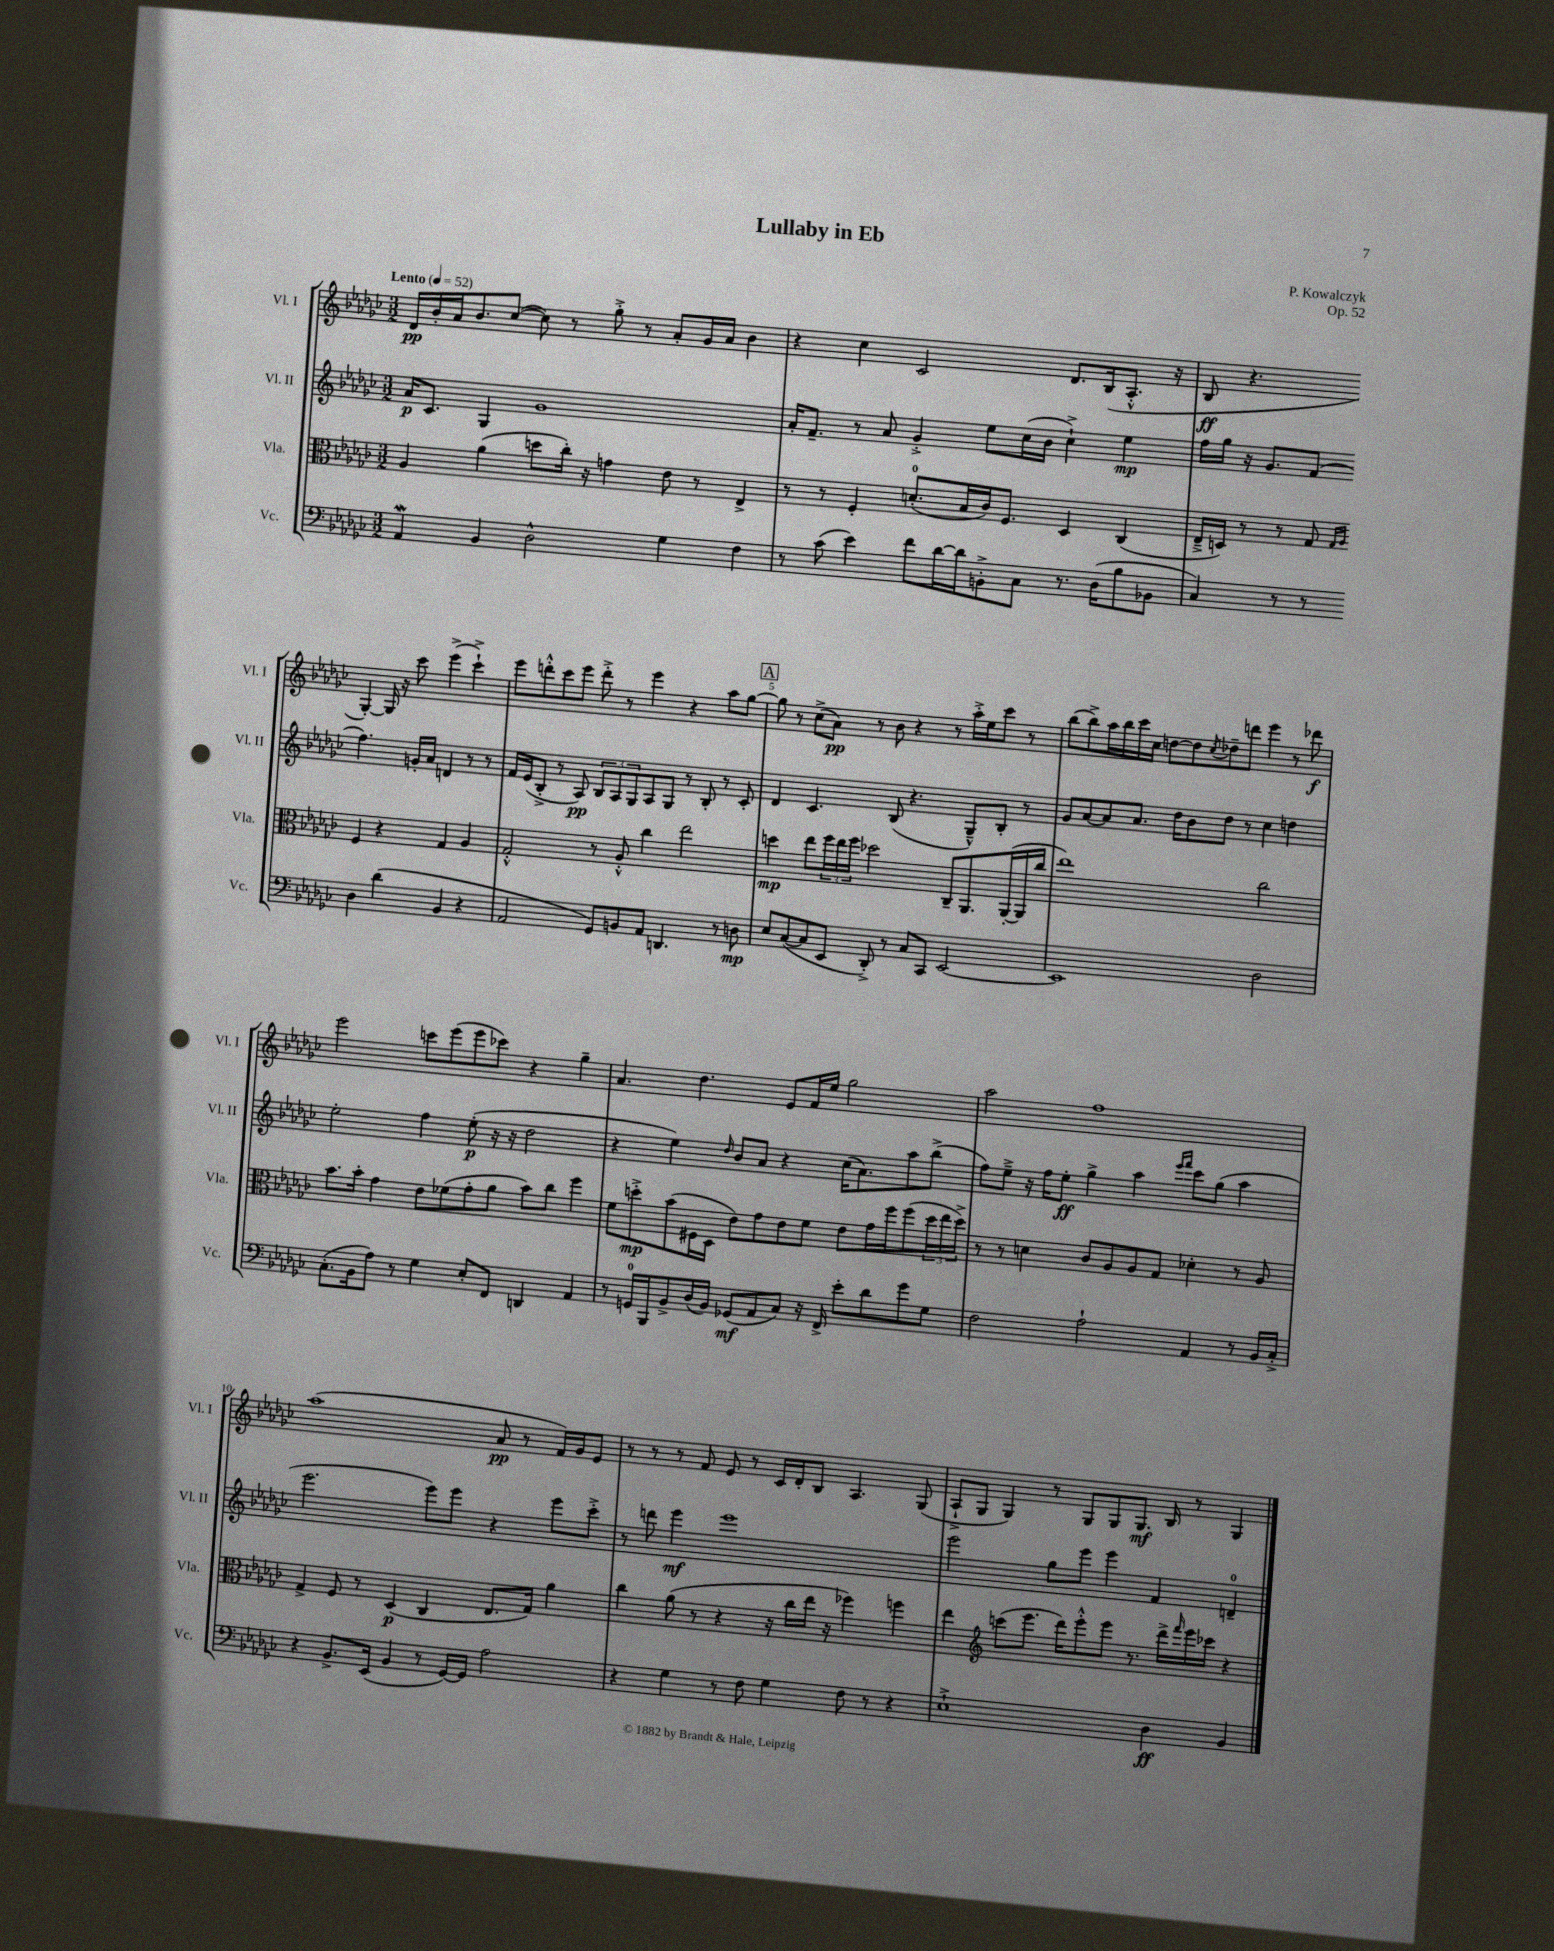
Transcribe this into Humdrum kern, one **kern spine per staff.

**kern	**kern	**kern	**kern
*staff4	*staff3	*staff2	*staff1
*clefF4	*clefC3	*clefG2	*clefG2
*k[b-e-a-d-g-c-]	*k[b-e-a-d-g-c-]	*k[b-e-a-d-g-c-]	*k[b-e-a-d-g-c-]
*M3/2	*M3/2	*M3/2	*M3/2
*MM52	*MM52	*MM52	*MM52
4AA-/	4A-/	16a-/LK	16d-/LL
.	.	8.c-/J	16b-'/
.	.	.	16a-/J
.	.	.	8.b-/
4BB-/	(4a-\	4G-/	.
.	.	.	([8cc-/J
2D-^^\	8dd\L	1g-	8cc-\])
.	16cc-'\Jk)	.	8r
.	16r	.	.
.	4g\	.	8gg-'^\
.	.	.	8r
4G-\	8e-\	.	8a-'/L
.	8r	.	16g-/L
.	.	.	16a-/JJ
4F\	4E-^/	.	4b-\
=	=	=	=
8r	8r	16a-'/LK	4r
.	.	8.f~/J	.
(8c-\	8r	.	.
4e-\)	4F'/	8r	4cc-\
.	.	8a-/	.
8f\L	(8.d'/L	4g-'^/	2c-/
[16d-\L	.	.	.
16d-\]J	16B-/L	.	.
8BB'^\	16c-/J)	8ee-\L	.
.	8.F/J	.	.
8C-\J	.	(16cc-\L	.
.	.	16b-\JJ	.
8.r	4D-/	4cc-`^\)	8.d-/L
(16D-\LK	.	.	(16B-/k
8B-\	(4C-/	4ee-\	8.A-'^^/J
8BB-\J	.	.	.
.	.	.	16r
=	=	=	=
4C-/)	16E-~^/LL	16ff\LL	8B-/
.	16D/JJ)	16gg-\JJ	.
.	8r	16r	4.r
.	.	8.g-/L	.
8r	8r	.	.
8r	8G-/	(8f/J	.
.	16qqG-/LL	.	.
.	16qqA-/JJ	.	.
4D-\	4F/	4.ff\)	[4G-'/)
(4d-\	4r	.	16G-/]
.	.	.	16r
.	.	16g'/LL	8ccc-\
.	.	16a-/JJ	.
4BB-/	4G-/	4d/	(4eee-^\
4r	4A-/	8r	4ccc-`^\)
.	.	8r	.
=	=	=	=
2AA-/	2G-'^^/	16f/LL	8eee-\L
.	.	(16e-/J	.
.	.	8B-'^/J	8ddd'^^\
.	.	8r	8ccc-\
.	.	8A-/)	8eee-\J
8GG-/L)	8r	12B-/L	8ddd'^\
.	.	12A-/	.
8BB/	8A-'^^/	.	8r
.	.	12G-/	.
8AA-/J	4cc-\	8A-/	4eee-\
4.DD/	.	8G-/J	.
.	2ee-\	8r	4r
.	.	8B-'/	.
8r	.	8r	8aa-\L
8D\	.	8c-'/	[8gg-\J
=	=	=	=
8E-/L	4dd\	4d-/	8gg-\]
([8C-/	.	.	8r
8C-/]	8ee-\L	4.c-/	(8cc-^\L
8EE-/J	24ff\L	.	8a-\J)
.	24ee-\	.	.
.	24ff\JJ	.	.
8DD-'^/)	2dd-\	.	8r
8r	.	(8B-/	8b-\
8C-/L	.	4.r	4r
8CC-/J	.	.	.
[2EE-/	8C-~/L	.	8r
.	8.AA-/	8G-~^^/L)	16aa-'^\LL
.	.	.	16ee-\J
.	.	8B-'/J	8ccc-\J
.	([16AA-'/L	.	.
.	16AA-/]	8r	8r
.	16cc-/JJ	.	.
=	=	=	=
1EE-]	1ee-)	8g-/L	(8bb-\L
.	.	[8a-/	8bb-^\)
.	.	8a-/]	16aa-\L
.	.	.	16bb-\
.	.	8.a-/J	16ccc-\
.	.	.	16cc-\JJ
.	.	.	[8dd\L
.	.	16dd-\LK	.
.	.	8b-\	8dd\]
.	.	.	8qcc-/
.	.	8dd-\J	8dd-~\
.	.	8r	8ddd\J
2D-\	2cc-\	4cc-\	4eee-\
.	.	4dd\	8r
.	.	.	8ddd-\
=	=	=	=
(8.C-'\L	8.b-\L	2ee-'\	2eee-\
16BB-\k	16b-'\Jk	.	.
8A-\J)	4g-\	.	.
8r	.	.	.
4G-\	8e-\L	4ff\	8ccc\L
.	(8f-\	.	(8eee-\
8E-'/L	8g-'\	(8ee-'\	8eee-\
8FF/J	8a-\J	16r	8ccc-\J)
.	.	16r	.
4DD/	8b-\L)	2dd-\	4r
.	8cc-\J	.	.
4AA-/	4ff\	.	4gg-~\
=	=	=	=
8r	8f\L	4r	4.a-/
16GG/LL	8dd'^\	.	.
16BBB-/J	.	.	.
8BB-^/	(8b-\	4ee-\)	.
(16D-/L	16F#\L	.	4.dd-\
16BB-/JJ)	16D-\JJ	.	.
.	.	16qqdd-/	.
(8GG-/L	8e-\L)	8b-/L	.
8AA-/	8g-\	8a-/J	.
8C-/J)	8e-\	4r	8e-/L
16r	8f\J	.	16f/L
16FF^/	.	.	16ee-/JJ
8e-'\L	8e-\L	(16cc-\LK	2gg-\
.	.	8.a-\)	.
8d-\	16g-\L	.	.
.	16ff\J	.	.
8g-\	(8ff\	8aa-\	.
8G-\J	24dd\L	(8bb-^\J	.
.	24ee-\	.	.
.	24dd^\JJ)	.	.
=	=	=	=
2F\	8r	8ff\L)	2aa-\
.	8r	8ee-~^\J	.
.	4d\	16r	.
.	.	16ff\LK	.
.	.	8ee-'\J	.
2A-`\	8c-/L	4gg-^\	1ff
.	8A-/	.	.
.	8A-/	4aa-\	.
.	8G-/J	.	.
.	.	16qqeee-/LL	.
.	.	16qqfff/JJ	.
4AA-/	4d-'\	8ccc-\L	.
.	.	(8gg-\J	.
8r	8r	4aa-\	.
16BB-/LL	8A-/	.	.
16C-'^/JJ	.	.	.
=	=	=	=
4r	4G-^/	2.eee-\	(1aa-
8.BB-^/L	8F/	.	.
.	8r	.	.
(16EE-/Jk	.	.	.
4BB-/	(4D-/	.	.
8r	4C-/	8eee-\L)	.
[16GG-/LL)	.	8eee-\J	.
16GG-/]JJ	.	.	.
2A-\	8.E-/L	4r	8a-/
.	.	.	8r
.	16G-/Jk)	.	.
.	4a-\	8eee-\L	16f/LL)
.	.	.	16g-/J
.	.	8ccc-'^\J	8e-/J
=	=	=	=
4r	4cc-\	8r	8r
.	.	8ddd\	8r
4G-\	(8a-\	4eee-\	8r
.	8r	.	8f/
8r	4r	1eee-	8e-/
8F\	.	.	8r
4G-\	16r	.	16c-/LL
.	16cc-\LL	.	16d-'/J
.	16ee-\JJ	.	8B-/J
.	16r	.	.
8F\	4ff-\)	.	4.A-/
8r	.	.	.
4r	4ff\	.	.
.	.	.	(8G-/
=	=	=	=
1E-`^	4ee-\	2eee-\	8A-`^/L
.	.	.	8G-/J
*	*clefG2	*	*
.	(8ccc\L	.	4G-/)
.	8.eee-\J	.	.
.	.	8gg-\L	8r
.	16ddd-\LK)	.	.
.	8eee-'^^\	8eee-\J	8G-/L
.	8eee-\J	4eee-\	8G-/
.	8.r	.	8.G-/J
4D-\	.	4f/	.
.	16ddd-^\LL	.	16B-/
.	16qqfff/	.	.
.	16eee-\	.	8r
.	16ccc-\JJ	.	.
4BB-/	4r	4d~/	4G-/
==	==	==	==
*-	*-	*-	*-
